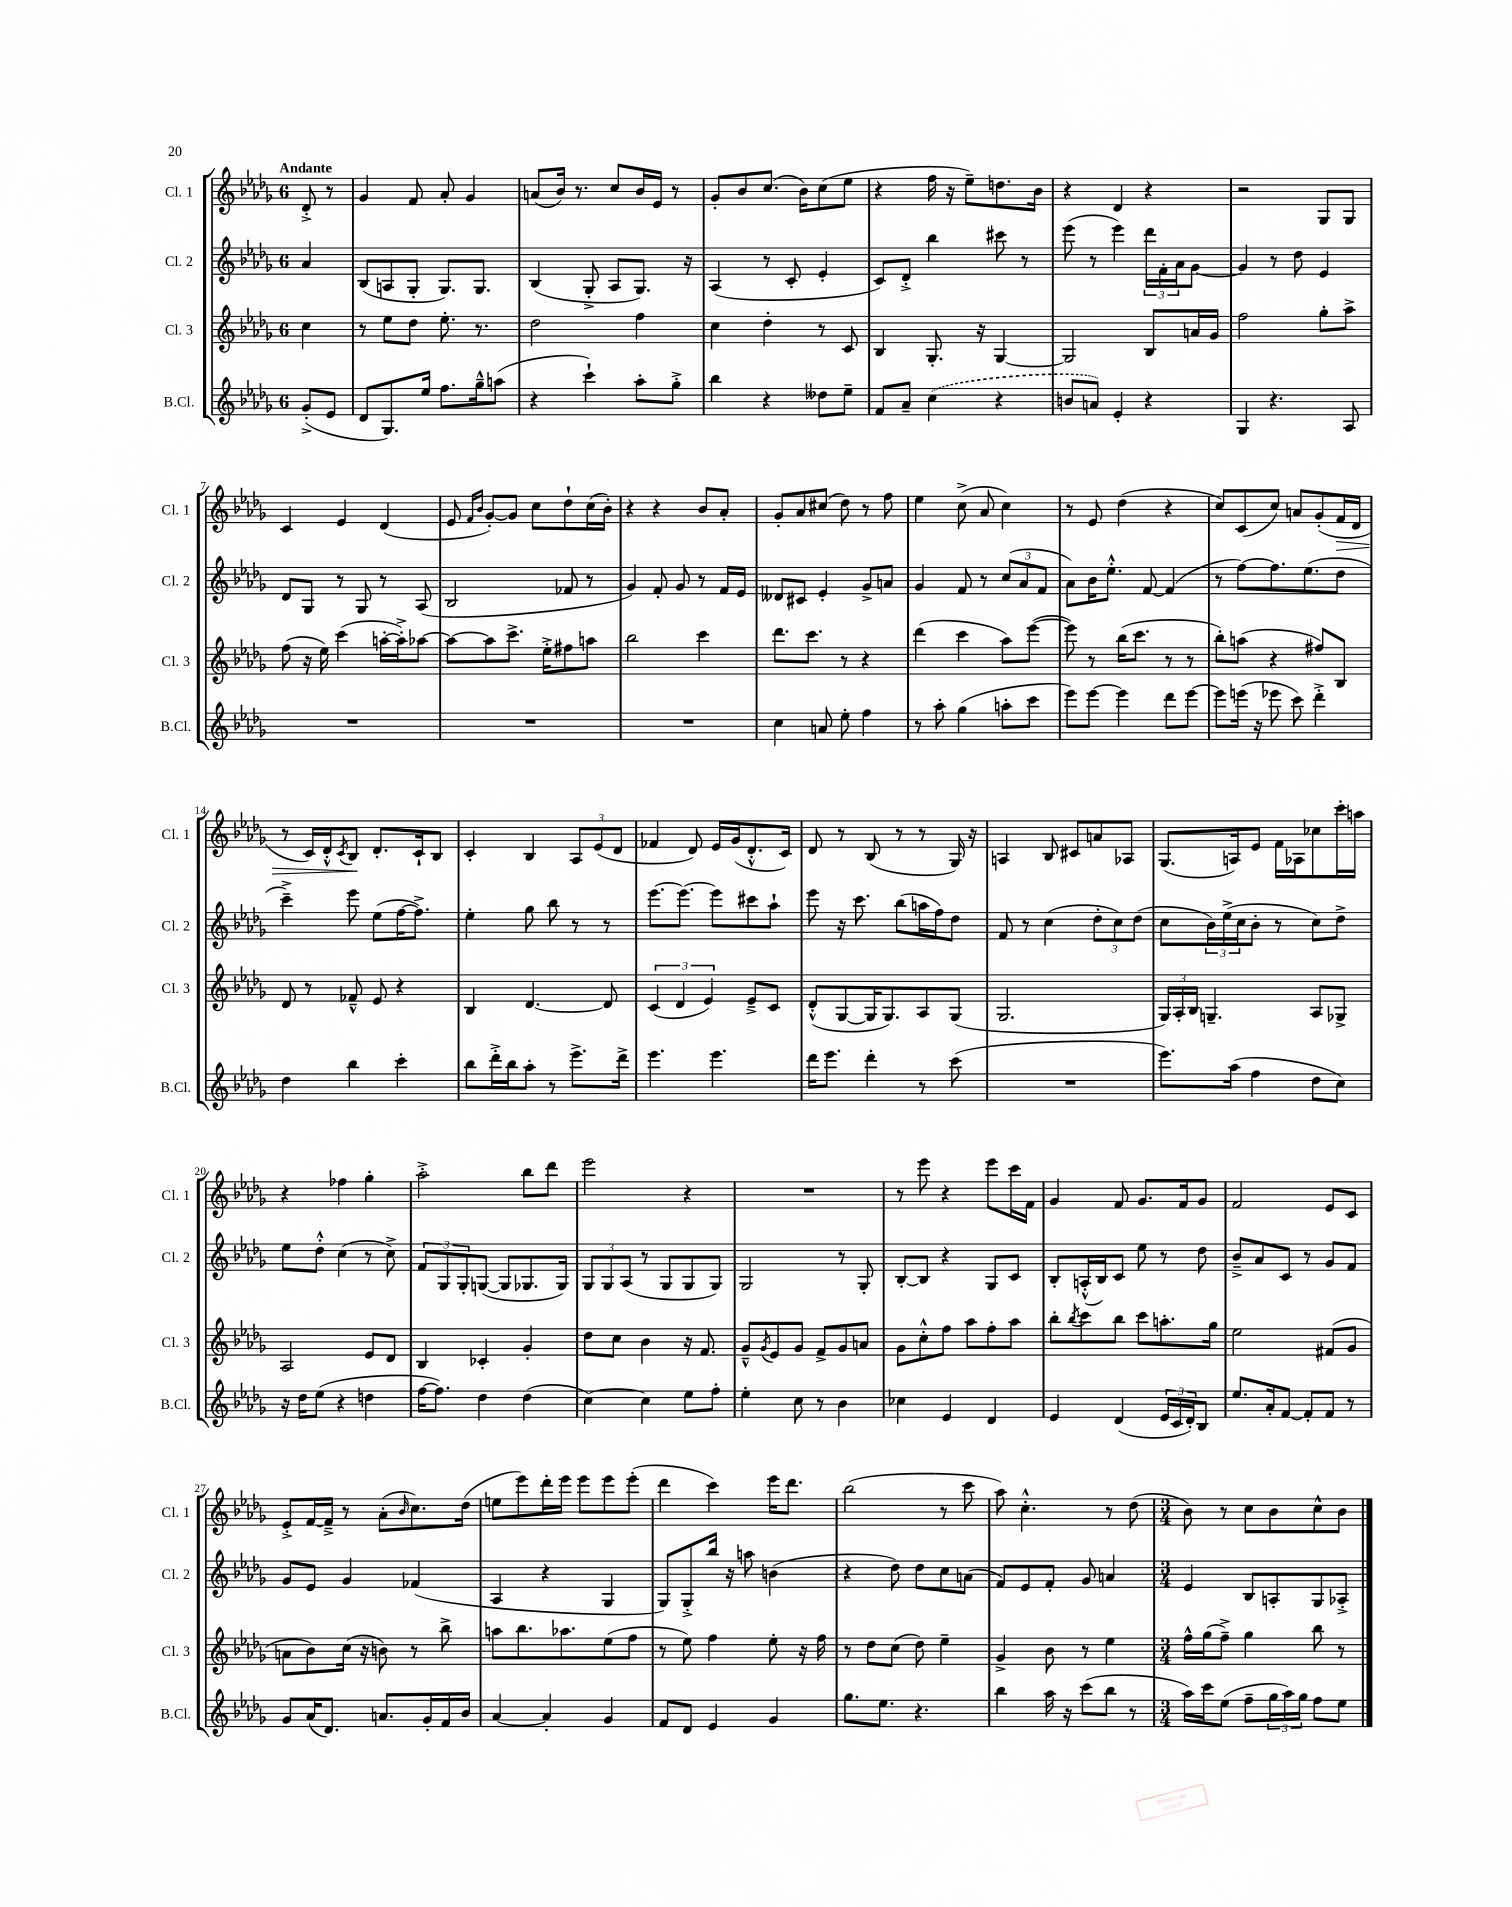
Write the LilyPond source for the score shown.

<<
\new StaffGroup <<
\new Staff = "s0" \with { instrumentName = "Cl. 1" shortInstrumentName = "Cl. 1" } {
    \clef treble \key des \major \once \override Staff.TimeSignature.style = #'single-digit \time 6/8 \partial 4 \tempo "Andante"
    des'8-.-> r8 |
    ges'4 f'8 aes'8-. ges'4 |
    a'8( bes'16) r8. c''8 bes'16 ees'16 r8 |
    ges'8-. bes'8 c''8.( bes'16) c''8( ees''8 |
    r4 f''16 r16 ees''8--) d''8. bes'16 |
    r4 des'4 r4 |
    r2 ges8 ges8 |
    c'4 ees'4 des'4( |
    ees'8 \grace { f'16 bes'16 } ges'8~-.) ges'8 c''8 des''8-! c''16( bes'16-.) |
    r4 r4 bes'8 aes'8-. |
    ges'8-. aes'8 cis''8( des''8) r8 f''8 |
    ees''4 c''8->( aes'8 c''4) |
    r8 ees'8 des''4( r4 |
    c''8) c'8( c''8) a'8 ges'8-.( f'16\> des'16 |
    r8 c'16) des'16-.-^ \acciaccatura { c'8 } bes8\! des'8.-. c'16-! bes8 |
    c'4-. bes4 \tuplet 3/2 { aes8 ees'8( des'8 } |
    fes'4 des'8) ees'16 ges'16( des'8.-.-^ c'16) |
    des'8 r8 bes8( r8 r8 ges16) r16 |
    a4 bes8 cis'8 a'8 aes8 |
    ges8.( a16) ees'8 f'16 aes16 ces''8 c'''16-. a''16 |
    r4 fes''4 ges''4-. |
    aes''2-.-> bes''8 des'''8 |
    ees'''2 r4 |
    R2. |
    r8 ees'''8 r4 ees'''8 c'''16 f'16 |
    ges'4 f'8 ges'8. f'16 ges'8 |
    f'2 ees'8 c'8 |
    ees'8-.-> f'16~ f'16---> r8 aes'8-.( \grace { bes'16 } c''8.) des''16( |
    e''8 ees'''8) des'''16-. ees'''16 ees'''8 ees'''8 ees'''8-.( |
    des'''4 c'''4) ees'''16 des'''8. |
    bes''2( r8 c'''8 |
    aes''8) c''4.-.-^ r8 des''8( |
    \numericTimeSignature \time 3/4 bes'8) r8 c''8 bes'8 c''8-^ bes'8 \bar "|." |
}
\new Staff = "s1" \with { instrumentName = "Cl. 2" shortInstrumentName = "Cl. 2" } {
    \clef treble \key des \major \once \override Staff.TimeSignature.style = #'single-digit \time 6/8 \partial 4
    aes'4 |
    bes8( a8 ges8-. ges8.) ges8. |
    bes4( ges8-.-> aes8 ges8.) r16 |
    aes4( r8 c'8-. ees'4-. |
    c'8) des'8-.-> bes''4 cis'''8 r8 |
    ees'''8( r8 ees'''4) \tuplet 3/2 { des'''16 f'16-. aes'16 } ges'8~ |
    ges'4 r8 des''8 ees'4 |
    des'8 ges8 r8 ges8 r8 aes8( |
    bes2 fes'8 r8 |
    ges'4) f'8-. ges'8 r8 f'16 ees'16 |
    deses'8 cis'8 ees'4-. ges'8-> a'8 |
    ges'4 f'8 r8 \tuplet 3/2 { c''8( aes'8 f'8 } |
    aes'8) bes'16 ees''8.-.-^ f'8~ f'4( |
    r8 f''8~) f''8. ees''8.( des''8 |
    c'''4--->) ees'''8 ees''8( f''16~ f''8.->) |
    ees''4-. ges''8 bes''8 r8 r8 |
    ees'''8.~ ees'''8.~ ees'''8 cis'''8 aes''8-! |
    ees'''8 r16 c'''8. bes''8( a''16 f''16) des''8 |
    f'8 r8 c''4( \tuplet 3/2 { des''8-. c''8) des''8( } |
    c''8 \tuplet 3/2 { bes'16) ees''16->( c''16 } bes'8-. r8 c''8) des''8-> |
    ees''8 des''8-.-^ c''4( r8 c''8->) |
    \tuplet 3/2 { f'8 ges8 ges8-. } g8~( g8 ges8. ges16) |
    \tuplet 3/2 { ges8 ges8 aes8( } r8 ges8 ges8 ges8) |
    ges2 r8 ges8-. |
    bes8~-. bes8 r4 ges8 c'8 |
    bes8-. a16-.-^( bes16) c'8 ees''8 r8 des''8 |
    bes'8---> aes'8 c'8 r8 ges'8 f'8 |
    ges'8 ees'8 ges'4 fes'4( |
    aes4 r4 ges4 |
    ges8) ges8-.-> bes''16 r16 a''8 b'4( |
    r4 des''8) des''8 c''8 a'8( |
    f'8) ees'8 f'8-. ges'8 a'4 |
    \numericTimeSignature \time 3/4 ees'4 bes8 a8-. ges8 aes8-.-> \bar "|." |
}
\new Staff = "s2" \with { instrumentName = "Cl. 3" shortInstrumentName = "Cl. 3" } {
    \clef treble \key des \major \once \override Staff.TimeSignature.style = #'single-digit \time 6/8 \partial 4
    c''4 |
    r8 ees''8 des''8 ees''8.-. r8. |
    des''2 f''4 |
    c''4 des''4-. r8 c'8 |
    bes4 ges8.-. r16 ges4~ |
    ges2 bes8 a'16 ges'16 |
    f''2 ges''8-. aes''8-> |
    f''8( r16 ees''16) c'''4( a''16~-. a''16-.->) aes''8~ |
    aes''8~ aes''8 c'''8.-> ees''16-.-> fis''8 a''8 |
    bes''2 c'''4 |
    des'''8. c'''8. r8 r4 |
    des'''4( c'''4 aes''8) ees'''8~( |
    ees'''8) r8 bes''16( c'''8. r8 r8 |
    bes''8-.) a''8( r4 fis''8) bes8 |
    des'8 r8 fes'8---^ ees'8 r4 |
    bes4 des'4.~ des'8 |
    \tuplet 3/2 { c'4( des'4 ees'4) } ees'8---> c'8 |
    des'8-.-^( ges8~ ges16 ges8.) aes8 ges8( |
    ges2. |
    \tuplet 3/2 { ges16) aes16-. bes16 } g4.-- aes8 ges8-> |
    aes2 ees'8 des'8 |
    bes4 ces'4-. ges'4-. |
    des''8 c''8 bes'4 r16 f'8. |
    ges'8---^ \acciaccatura { ges'8 } ees'8 ges'8 f'8-> ges'8 a'8 |
    ges'8 c''8-.-^ f''8 aes''8 f''8-. aes''8 |
    bes''8-. \acciaccatura { bes''8 } c'''8 bes''8 c'''8 a''8.-. ges''16 |
    ees''2 fis'8( ges'8 |
    a'8 bes'8) c''16( r16 b'8) r8 bes''8-> |
    a''8 bes''8. aes''8. ees''8( f''8 |
    r8 ees''8) f''4 ees''8-. r16 f''16 |
    r8 des''8 c''8( des''8) ees''4-- |
    ges'4-> bes'8 r8 ees''4 |
    \numericTimeSignature \time 3/4 f''16-^ ges''16( f''8--->) ges''4 bes''8 r8 \bar "|." |
}
\new Staff = "s3" \with { instrumentName = "B.Cl." shortInstrumentName = "B.Cl." } {
    \clef treble \key des \major \once \override Staff.TimeSignature.style = #'single-digit \time 6/8 \partial 4
    ges'8-.->( ees'8 |
    des'8 ges8.) ees''16 f''8. ges''16---^ a''8( |
    r4 c'''4-!) aes''8-. ges''8-.-> |
    bes''4 r4 deses''8 ees''8-- |
    f'8 aes'8-- \once \slurDashed c''4( r4 |
    b'8 a'8) ees'4-. r4 |
    ges4 r4. aes8 |
    R2. |
    R2. |
    R2. |
    c''4 a'8 ees''8-. f''4 |
    r8 aes''8-. ges''4( a''8-. c'''8 |
    ees'''8) ees'''8~ ees'''4 des'''8 ees'''8~ |
    ees'''8 e'''16( r16 ees'''8 c'''8) des'''4-.-> |
    des''4 bes''4 c'''4-. |
    bes''8 des'''16-.-> bes''16 aes''8-. r8 ees'''8.-> des'''16-> |
    ees'''4. ees'''4. |
    des'''16 ees'''8. des'''4-. r8 c'''8( |
    R2. |
    ees'''8.) aes''16( f''4 des''8 c''8) |
    r16 des''16 ees''8( r4 d''4 |
    f''16~ f''8.) des''4 des''4( |
    c''4~) c''4 ees''8 f''8-. |
    ees''4-. c''8 r8 bes'4 |
    ces''4 ees'4 des'4 |
    ees'4 des'4( \tuplet 3/2 { ees'16 c'16 des'16-.) } bes8 |
    ees''8. aes'16-. f'8~ f'8-. f'8 r8 |
    ges'8 aes'16( des'8.) a'8. ges'16-. f'16 bes'16 |
    aes'4~ aes'4-. ges'4 |
    f'8 des'8 ees'4 ges'4 |
    ges''8. ees''8. r4. |
    bes''4 aes''16 r16 c'''8( bes''8 r8 |
    \numericTimeSignature \time 3/4 aes''16) c'''16 ees''8( f''8-- \tuplet 3/2 { ges''16 aes''16) ges''16 } f''8 ees''8 \bar "|." |
}
>>
>>
